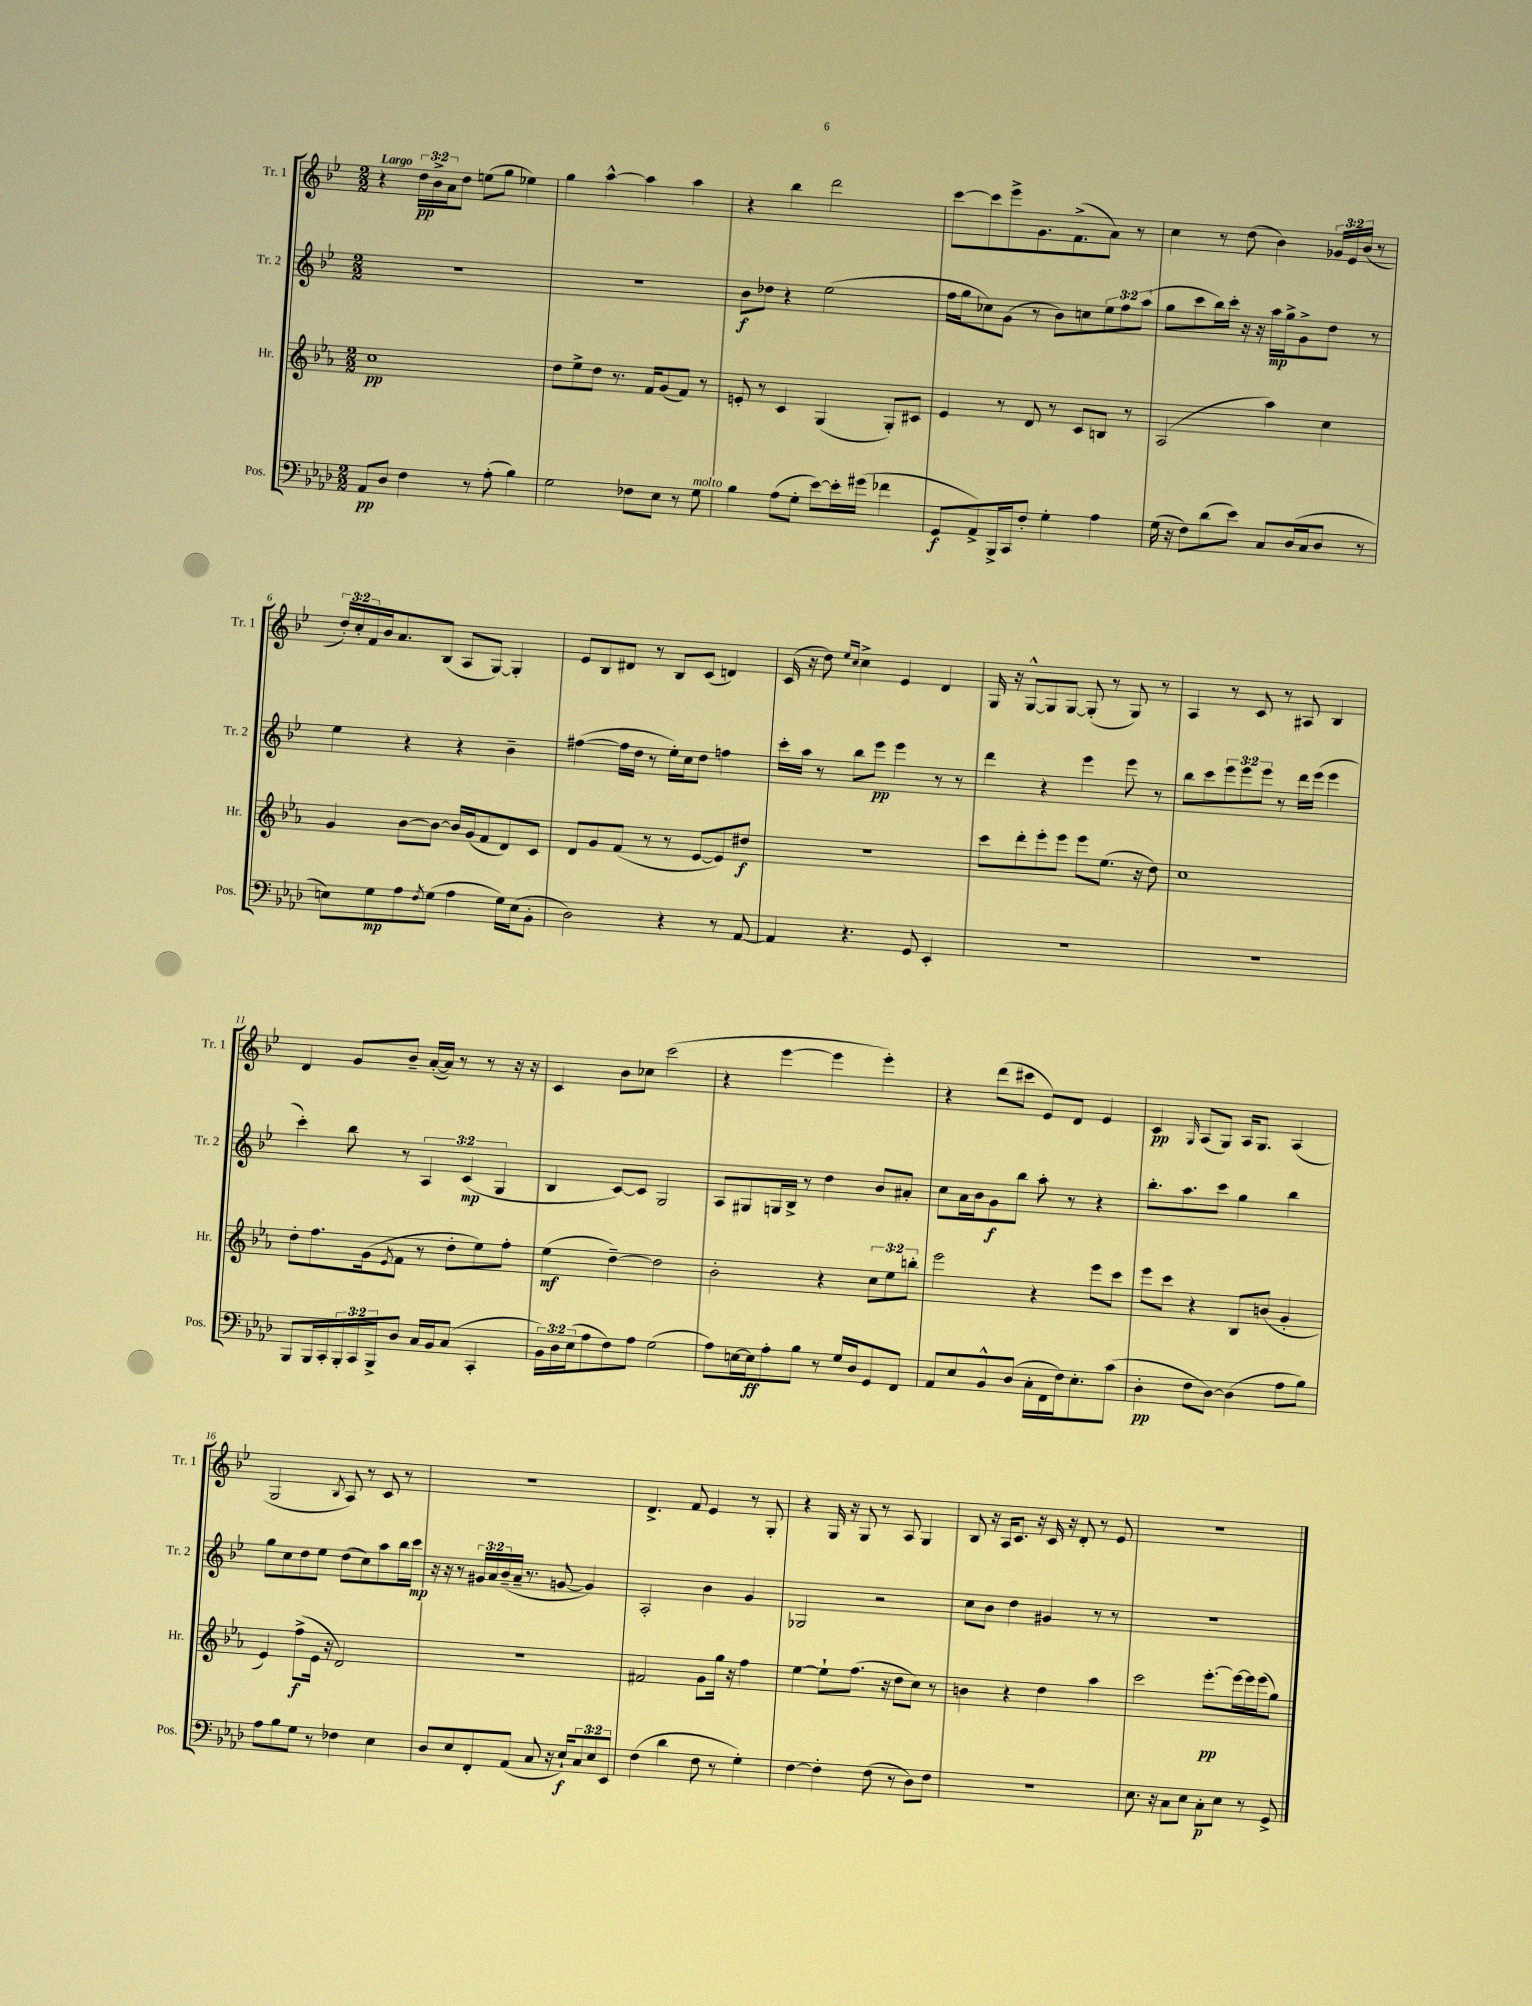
<<
\new StaffGroup <<
\new Staff = "s0" \with { instrumentName = "Tr. 1" shortInstrumentName = "Tr. 1" } {
    \clef treble \key bes \major \numericTimeSignature \time 2/2 \override Staff.TupletNumber.text = #tuplet-number::calc-fraction-text \tempo "Largo"
    r4 \tuplet 3/2 { d''16\pp bes'16-> a'16 } d''8 e''8( g''8 ees''4) |
    g''4 a''4~-^ a''4 a''4 |
    r4 bes''4 d'''2 |
    c'''8~ c'''8 ees'''8-> g'8. f'8.->( a'8) r8 |
    c''4 r8 d''8( bes'4) \tuplet 3/2 { ges'16 ees'16 bes'16( } r8 |
    \tuplet 3/2 { d''16-.) c''16-. f'16 } bes'16 a'8. bes8( a8 g8~) g4-. |
    ees'8 bes8 dis'8 r8 bes8 c'8( d'4) |
    c'16( r16 d''8) \grace { ees''16 c''16 } c''4-> ees'4 d'4 |
    g16 r16 g8~-^ g8 g8~ g8-.( r8 g8) r8 |
    a4 r8 c'8 r8 ais8 bes4 |
    d'4 g'8 bes'8-- a'16~-.( a'16) r8 r8 r16 r16 |
    c'4 bes'8 ces''8 c'''2( |
    r4 ees'''4~ ees'''4 ees'''4-.) |
    r4 d'''8( cis'''8 ees'8) d'8 ees'4 |
    c'4\pp \grace { g16 } a8( g8) a16 g8. a4( |
    g2 \acciaccatura { bes8 } a8) r8 c'8 r8 |
    r1 |
    d'4.-> f'8 ees'4 r8 g8-. |
    r4 g16 r16 g8 r8 a8 g4 |
    bes8 r16 a16 c'8. r16 c'16 r16 d'8-. r8 ees'8 |
    r1 \bar "|." |
}
\new Staff = "s1" \with { instrumentName = "Tr. 2" shortInstrumentName = "Tr. 2" } {
    \clef treble \key bes \major \numericTimeSignature \time 2/2 \override Staff.TupletNumber.text = #tuplet-number::calc-fraction-text
    R1 |
    R1 |
    bes'8\f des''8 r4 ees''2( |
    f''16 g''16 ces''8) g'8( r8 bes'8) c''8 \tuplet 3/2 { ees''8 f''8 a''8( } |
    g''8 c'''8 bes''16) c'''16-. r16 r16 a''16\mp g''16-> g'8-> d''8 r8 |
    ees''4 r4 r4 bes'4-- |
    fis''4~( fis''16 d''16 r8 ees''16-.) c''16 d''8 f''4 |
    c'''16-. a''16 r8 bes''8 ees'''8\pp ees'''4 r8 r8 |
    d'''4 r4 ees'''4 ees'''8 r8 |
    bes''8 c'''8 \tuplet 3/2 { ees'''8 ees'''8 ees'''8 } r8 d'''16 ees'''16( ees'''4 |
    c'''4-.) bes''8 r8 \tuplet 3/2 { a4 c'4\mp( g4 } |
    bes4 c'8~) c'8 g2 |
    a8 gis8 g16 bes16-> r8 d''4 bes'8 ais'8-. |
    c''8 a'16 bes'16 g'8\f bes''8 a''8-. r8 r4 |
    bes''8.-. a''8. c'''8 g''4 bes''4 |
    g''8 c''8 d''8 ees''8 d''8( c''8) a''8 bes''16 c'''16\mp |
    r16 r16 r8 \tuplet 3/2 { gis'16 a'16 bes'16--( } a'16-- r8. g'8~ g'4) |
    a2-. bes'4 g'4 |
    ges2 r2 |
    c''8 bes'8 d''4 gis'4 r8 r8 |
    r1 \bar "|." |
}
\new Staff = "s2" \with { instrumentName = "Hr." shortInstrumentName = "Hr." } {
    \clef treble \key ees \major \numericTimeSignature \time 2/2 \override Staff.TupletNumber.text = #tuplet-number::calc-fraction-text
    c''1\pp |
    d''8 ees''8-> d''8 r8. f'16 g'8( f'8) r8 |
    e'8-. r8 c'4 g4( g8-.) cis'8 |
    ees'4 r8 d'8 r8 c'8 b8 r8 |
    aes2( aes''4) c''4 |
    g'4 bes'8~ bes'8~ bes'16 g'16( f'8 d'8) c'8 |
    d'8 g'8 f'8( r8 r8 ees'8~ ees'8) dis''8\f |
    r1 |
    c'''8 d'''8-. ees'''8-. ees'''8 ees'''8 ees''8.( r16 d''8) |
    c''1 |
    d''8-. f''8. g'16( \acciaccatura { ees'8 } f'8 r8 d''8-. ees''8) f''8-. |
    ees''4\mf( d''4~--) d''2 |
    bes'2-. r4 \tuplet 3/2 { c''8 ees''8 b''8-. } |
    ees'''2 r4 ees'''8 c'''8 |
    ees'''8 c'''8 r4 bes8 b'8( g'4-. |
    ees'4) f''8->\f( ees'16 r16 d'2) |
    r1 |
    fis'2 g'8 g''16 r16 f''4 |
    ees''4~ ees''8-! f''8.( r16 d''8 c''8) r8 |
    b'4 r4 d''4 aes''4 |
    c'''2 ees'''8.~-.\pp ees'''16~ ees'''16 ees'''16( g''8) \bar "|." |
}
\new Staff = "s3" \with { instrumentName = "Pos." shortInstrumentName = "Pos." } {
    \clef bass \key aes \major \numericTimeSignature \time 2/2 \override Staff.TupletNumber.text = #tuplet-number::calc-fraction-text
    aes,8\pp des8 f4 r8 aes8-.( bes4) |
    g2 fes8 ees8 r8 g8^\markup { \italic "molto" } |
    bes4 aes8( g8-. ees'8~) ees'16-. gis'16( fes'4 |
    g,8\f aes,8->) bes,,16-> c,16 f8-. g4-. aes4 |
    g16( r16 f8) des'8( ees'8) c8 des16( c16 des8 r8 |
    e8) g8\mp aes8 \acciaccatura { f8 } g8( aes4 g16) e16( bes,8-. |
    des2) r4 r8 aes,8~ |
    aes,4 r4. g,8 ees,4-. |
    R1 |
    R1 |
    bes,,8 bes,,16 c,16-. \tuplet 3/2 { bes,,16-. c,16 bes,,16-> } des8 c16 bes,16 c8( c,4-. |
    \tuplet 3/2 { bes,16) des16 ees16( } aes8 f8) aes8 g2( |
    aes8) e16~ e16\ff aes8-. bes8 r8 g16 des16 g,8 f,8 |
    aes,8 ees8 bes,8-^ des8( c16-. f,16 f16) ees8.-. c'8( |
    des4-.\pp f8 des8~) des4( aes8 bes8) |
    aes8 bes8 g8 r8 fes4 ees4 |
    des8 ees8 f,8-. aes,8( c8 r16 ees16-!\f) \tuplet 3/2 { c8 ees8 ees,8 } |
    f4( des'4 f8 r8 g4-.) |
    f4~ f4-. f8( r8 des8) f8 |
    R1 |
    ees8. r16 c8 ees8 c8-.\p ees8 r8 g,8-> \bar "|." |
}
>>
>>
